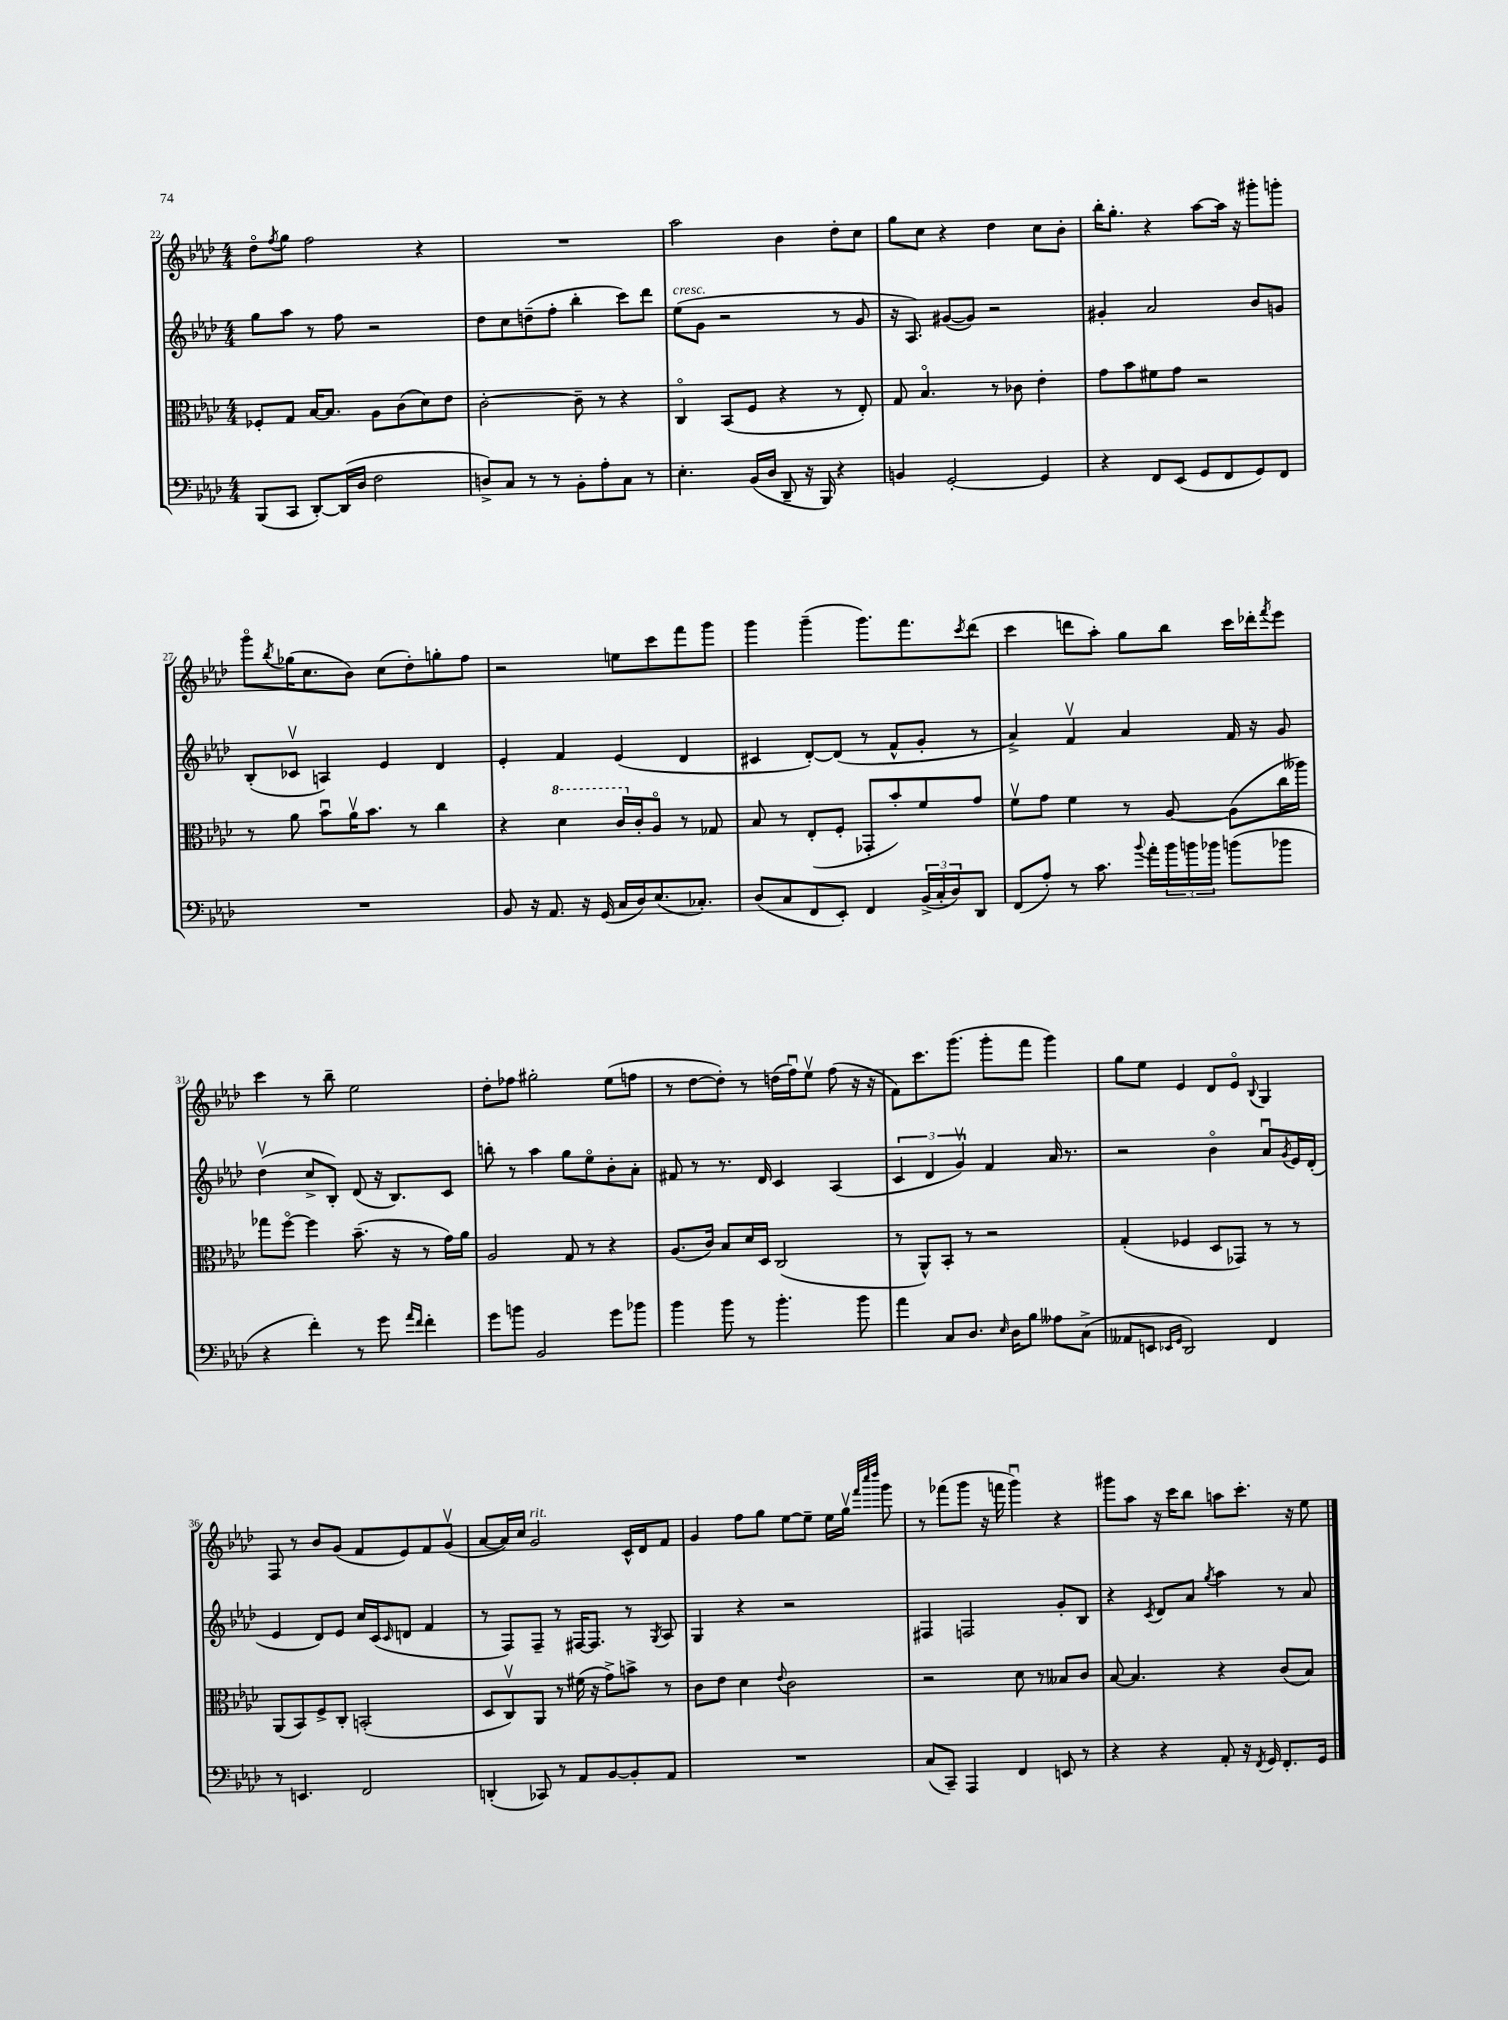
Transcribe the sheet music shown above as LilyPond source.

<<
\new StaffGroup <<
\new Staff = "s0" {
    \clef treble \key aes \major \numericTimeSignature \time 4/4
    des''8\flageolet \acciaccatura { f''8 } g''8 f''2 r4 |
    R1 |
    aes''2 bes'4 des''8-. c''8 |
    g''8 c''8 r4 des''4 c''8 bes'8-. |
    bes''16-. g''8.-. r4 aes''8~ aes''16 r16 gis'''8-. g'''8-. |
    g'''8\flageolet \acciaccatura { bes''8 } ges''16( c''8. bes'8) c''8( des''8-.) g''8-. f''8 |
    r2 e''8 c'''8 f'''8 g'''8 |
    g'''4 g'''4--( g'''8.) f'''8. \acciaccatura { c'''8 } des'''8( |
    c'''4 d'''8 aes''8-.) g''8 bes''8 c'''16 des'''16-. \acciaccatura { f'''8 } ees'''8 |
    c'''4 r8 bes''8-- ees''2 |
    des''8-. fes''8 gis''2-. ees''8( f''8 |
    r8 des''8~ des''8-.) r8 d''16( f''16\downbow) ees''8\upbow f''8( r16 r16 |
    f'8) c'''8. g'''8.( g'''8-. f'''8 g'''4) |
    g''8 ees''8 ees'4 des'8 ees'8\flageolet \appoggiatura { bes8 } g4 |
    f8 r8 bes'8 g'8( f'8 ees'8) f'8 g'8\upbow( |
    aes'8~ aes'16) c''16 g'2^\markup { \italic "rit." } c'16-^ des'16 f'8 |
    g'4 f''8 g''8 ees''8~ ees''8-- ees''16 g''16\upbow \grace { f'''32 c''''32 des''''32 } g'''8 |
    r8 fes'''8( g'''8 r16 f'''16 g'''4\downbow) r4 |
    gis'''8 aes''8 r16 c'''16 bes''8 a''8 c'''8.-. r16 ees''8 \bar "|." |
}
\new Staff = "s1" {
    \clef treble \key aes \major \numericTimeSignature \time 4/4
    g''8 aes''8 r8 f''8 r2 |
    des''8 c''8 d''8--( f''8-. bes''4-. c'''8) des'''8 |
    ees''8^\markup { \italic "cresc." }( g'8 r2 r8 g'8 |
    r16 aes8.) gis'8~( gis'8) r2 |
    gis'4-. aes'2 bes'8 g'8 |
    bes8-.( ces'8\upbow a4) ees'4 des'4 |
    ees'4-. f'4 ees'4( des'4 |
    cis'4 des'8~-.) des'8( r8 f'8-^ g'8-. r8 |
    aes'4->) f'4\upbow aes'4 f'16 r16 g'8 |
    des''4\upbow( c''8-> bes8-.) des'8( r16 bes8.) c'8 |
    b''8-. r8 aes''4 g''8 ees''8\flageolet bes'8-. aes'8-. |
    fis'8 r8 r8. des'16 c'4 aes4( |
    \tuplet 3/2 { c'4 des'4 g'4\upbow) } f'4 aes'16 r8. |
    r2 bes'4\flageolet aes'8\downbow \acciaccatura { g'8 } ees'16 des'16-.( |
    ees'4 des'8) ees'8 c''16 c'16( \grace { c'16 } d'8 f'4 |
    r8 f8) f8-- r8 fis16~ fis8. r8 \acciaccatura { g8 } aes8 |
    g4 r4 r2 |
    fis4 f2 g'8-. bes8 |
    r4 \acciaccatura { c'8 } des'8 aes'8 \acciaccatura { g''8 } aes''4 r8 aes'8 \bar "|." |
}
\new Staff = "s2" {
    \clef alto \key aes \major \numericTimeSignature \time 4/4
    fes8-. g8 bes16~ bes8. aes8 c'8( des'8) ees'8 |
    c'2~-. c'8-- r8 r4 |
    c4\flageolet bes,8( f8 r4 r8 ees8-.) |
    g8 bes4.\flageolet r8 ces'8 ees'4-. |
    g'8 bes'8 fis'8 g'8 r2 |
    r8 aes'8 bes'8\downbow aes'16\upbow bes'8. r8 c''4 |
    r4 \ottava #1 des''4 c''16 \ottava #0 c'16-. aes8\flageolet r8 ges8 |
    bes8 r8 ees8-.( f8-. ges,8-. bes'8-.) f'8 g'8 |
    f'8\upbow g'8 f'4 r8 aes8~ aes8( c''16 aeses''16) |
    ges''8 f''8~\flageolet f''4 bes'8.--( r16 r8 g'16) aes'16 |
    aes2 g8 r8 r4 |
    aes8.( c'16) bes8 des'16 des16 c2( |
    r8 aes,8-^) bes,8-. r8 r2 |
    g4-.( fes4 des8 ges,8) r8 r8 |
    aes,8( bes,8) f8-> c8-. b,2-.( |
    des8 c8\upbow) aes,8 r8 fis'16( r16 g'8->) b'8-> r8 |
    c'8 ees'8 des'4 \appoggiatura { ees'8 } c'2 |
    r2 des'8 r8 beses8 c'8 |
    bes8~ bes4. r4 c'8( bes8) \bar "|." |
}
\new Staff = "s3" {
    \clef bass \key aes \major \numericTimeSignature \time 4/4
    bes,,8( c,8 des,8~-.) des,16( des16 f2 |
    d8->) c8 r8 r8 bes,8-. aes8-. c8 r8 |
    ees4.-. bes,16( des16 des,8-- r16 bes,,16) r4 |
    b,4 g,2~-. g,4 |
    r4 f,8 ees,8( g,8 f,8 g,8) f,8 |
    R1 |
    bes,8 r16 aes,8. r16 g,16( c16 des16) ees8.( ces8.-.) |
    des8( c8 f,8 ees,8-.) f,4 \tuplet 3/2 { bes,16->( c16-. des16) } des,8 |
    f,8( aes8-.) r8 c'8. \appoggiatura { bes'8 } aes'16-. \tuplet 3/2 { bes'16 b'16 bes'16 } b'8( bes'8 |
    r4 f'4-.) r8 g'8 \grace { aes'16 f'16 } f'4-. |
    g'8 b'8 bes,2 g'8 bes'8 |
    bes'4 bes'8 r8 bes'4.-. bes'8 |
    aes'4 c8 des8. \grace { ees16 } des16 bes8 aeses8 c8->( |
    aeses,8 e,8 \grace { ees,16 g,16 } des,2) f,4 |
    r8 e,4. f,2 |
    d,4-.( ces,8) r8 aes,8 bes,8~ bes,8-. aes,8 |
    R1 |
    c8( c,8--) aes,,4 f,4 e,8 r8 |
    r4 r4 aes,8-. r16 \acciaccatura { f,8 } g,16 f,8.-. g,16 \bar "|." |
}
>>
>>
\layout { \context { \Score currentBarNumber = #22 } }
